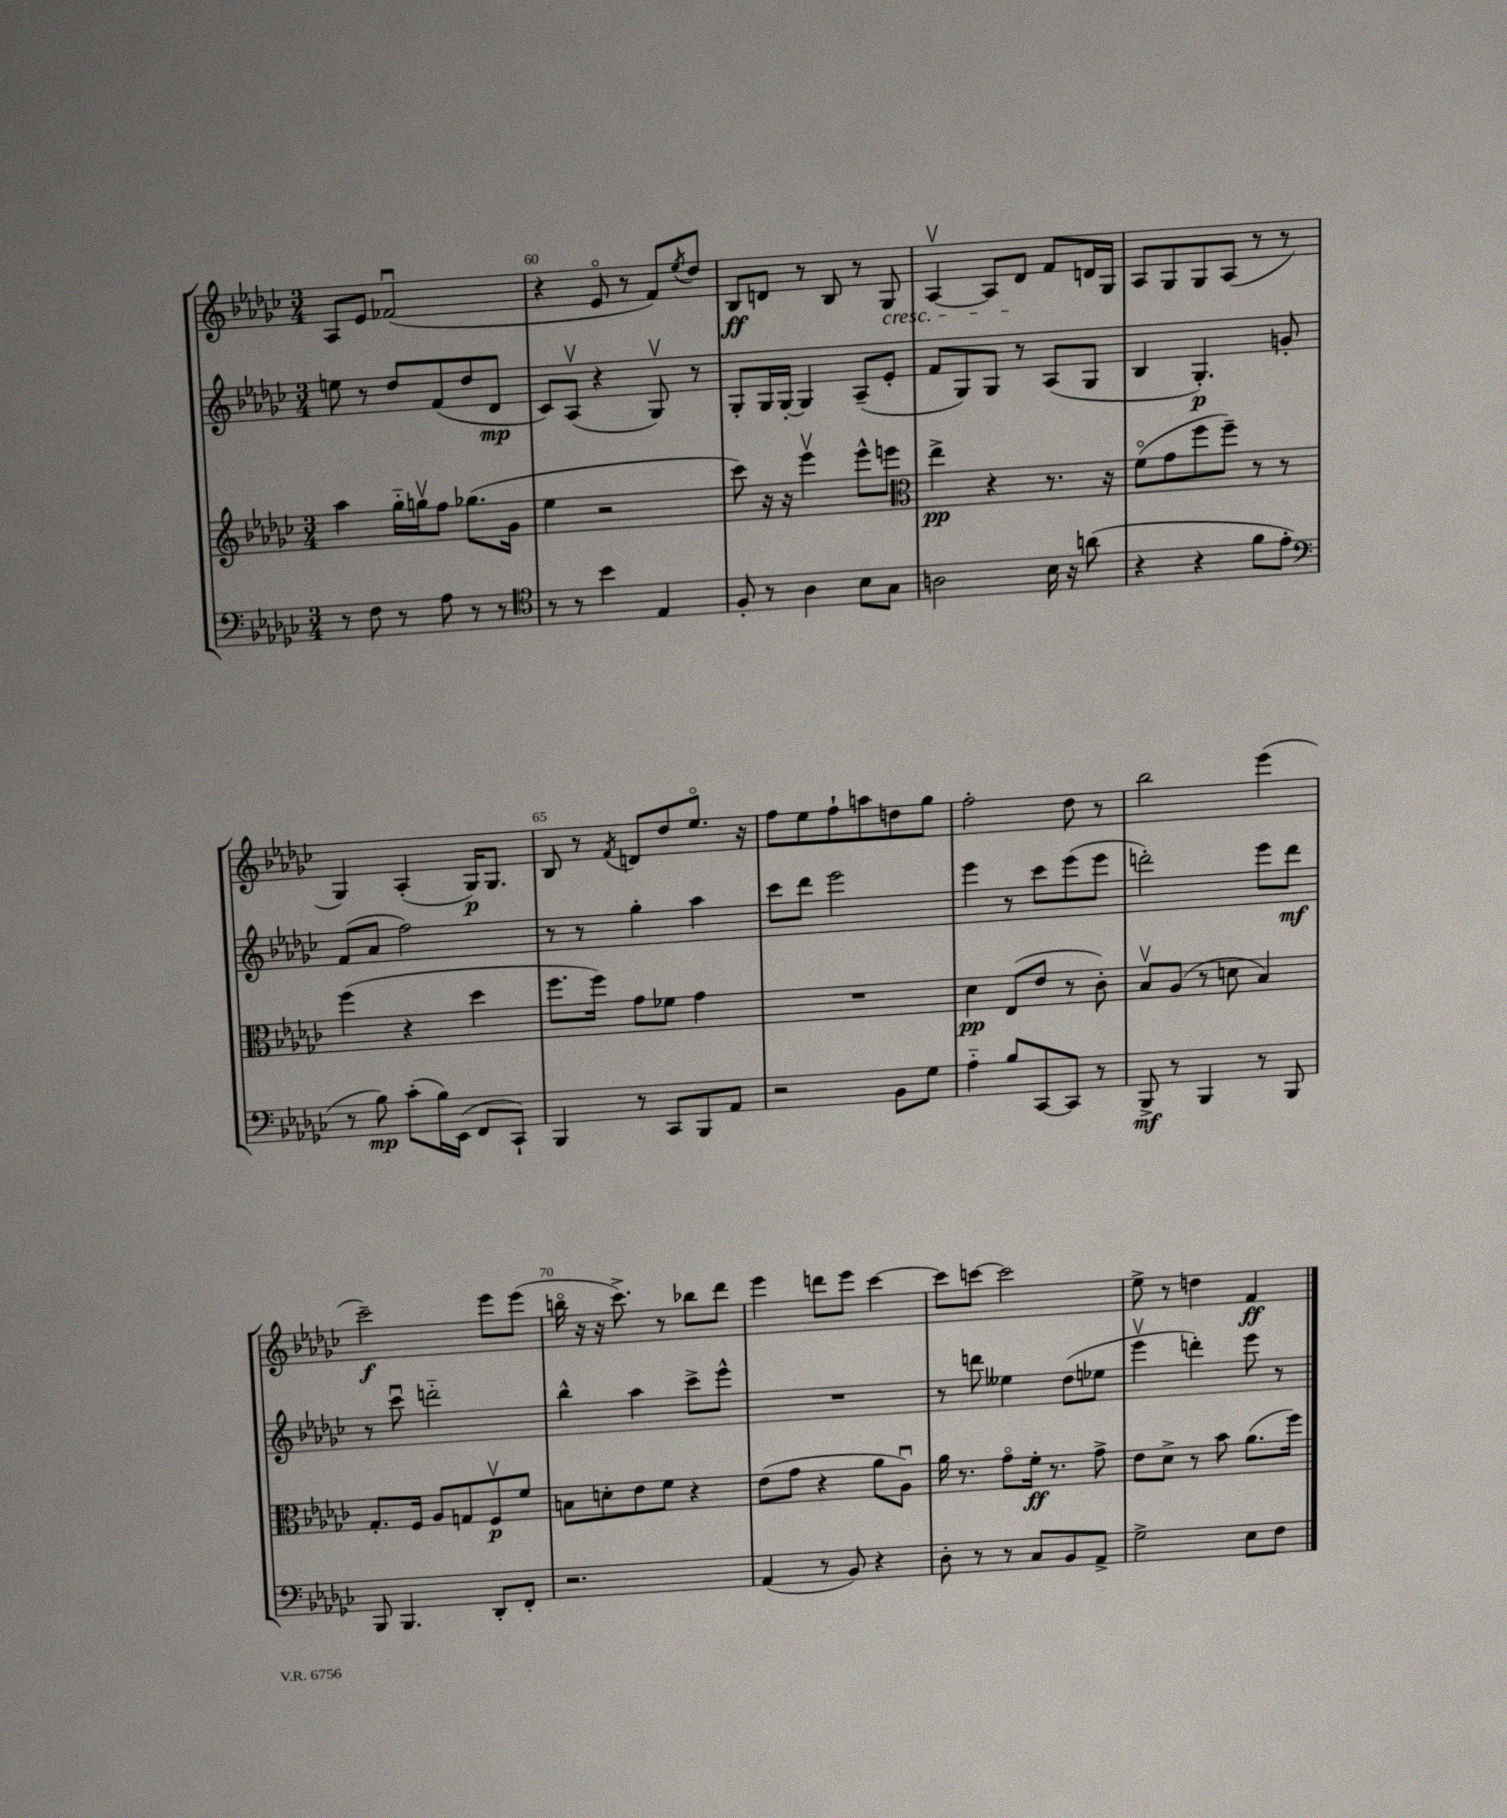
<<
\new StaffGroup <<
\new Staff = "s0" {
    \clef treble \key ges \major \numericTimeSignature \time 3/4
    aes8 ees'8 fes'2\downbow( |
    r4 ees'8\flageolet r8 f'8) \acciaccatura { ees''8 } des''8 |
    bes8\ff d'8 r8 bes8 r8 ges8\cresc |
    aes4~\upbow aes8 des'8\! f'8 d'16 ges16 |
    aes8 ges8 ges8 aes8( r8 r8 |
    ges4) aes4-.( ges16\p) ges8. |
    bes8 r8 \acciaccatura { f'8 } d'8 des''8 ees''8.\flageolet r16 |
    f''8 ees''8 f''8-! a''8 d''8 ges''8 |
    f''2-. des''8 r8 |
    bes''2 ees'''4( |
    ces'''2--\f) ees'''8 ees'''8( |
    b''16\flageolet r16 r16 ces'''8.->) r8 bes''8 des'''8 |
    ees'''4 d'''8 ees'''8 ces'''4~ |
    ces'''8 c'''8~ c'''2 |
    ees''8-> r8 d''4 f'4\ff \bar "|." |
}
\new Staff = "s1" {
    \clef treble \key ges \major \numericTimeSignature \time 3/4
    e''8 r8 des''8 f'8( des''8 des'8\mp |
    ces'8) aes8\upbow( r4 ges8\upbow) r8 |
    ges8-. ges16 ges16~-. ges4 aes8--( ees'8-. |
    f'8 ges8) ges8 r8 aes8( ges8 |
    bes4 ges4.-.\p) g'8-. |
    f'8( aes'8 f''2) |
    r8 r8 ges''4-. aes''4 |
    ces'''8 des'''8 ees'''2 |
    ees'''4 r8 ces'''8 ees'''8( ees'''8 |
    d'''2-.) ees'''8 d'''8\mf |
    r8 ces'''8\downbow d'''2-_ |
    bes''4-^ aes''4 ces'''8-> ees'''8-^ |
    R2. |
    r8 d'''8 eeses''4 des''8( ees''8 |
    ees'''4\upbow d'''4-.) ees'''8 r8 \bar "|." |
}
\new Staff = "s2" {
    \clef treble \key ges \major \numericTimeSignature \time 3/4
    aes''4 ges''16-_ g''16\upbow f''8 ges''8.( ges'16 |
    ees''4 r2 |
    ces'''8) r16 r16 ees'''4\upbow ees'''8-^ e'''8 |
    \clef alto ees''4->\pp r4 r8. r16 |
    f'8\flageolet( ges'8 f''8 f''8--) r8 r8 |
    f''4( r4 des''4 |
    f''8. f''16) ges'8 fes'8 ges'4 |
    R2. |
    des'4\pp ees8( ees'8 r8 ces'8-.) |
    bes8\upbow aes8( r8 d'8 bes4) |
    ges8.-. f16 aes8 g8 f8\upbow\p f'8 |
    b8 d'8-. ees'8 f'8 r4 |
    ees'8( ges'8 r4 aes'8 aes8\downbow) |
    aes'16 r8. ges'8\flageolet f'16-.\ff r8. ges'8-> |
    ees'8 des'8-> r8 bes'8 aes'8.( f''16) \bar "|." |
}
\new Staff = "s3" {
    \clef bass \key ges \major \numericTimeSignature \time 3/4
    r8 f8 r8 aes8 r8 r8 |
    \clef tenor r8 r8 bes'4 ees4 |
    f8-. r8 aes4 bes8 ges8 |
    a2 bes16 r16 a'8( |
    r4 r4 f'8 ees'8-. |
    \clef bass r8 bes8\mp) ces'8-.( bes16) ees,16( f,8 ces,8-!) |
    bes,,4 r8 ces,8 bes,,8 aes,8 |
    r2 bes,8 ges8 |
    aes4-_ bes8 ces,8~ ces,8 r8 |
    bes,,8->\mf r8 bes,,4 r8 bes,,8 |
    bes,,8 bes,,4. des,8-. f,8-. |
    r2. |
    aes,4( r8 bes,8) r4 |
    des8-. r8 r8 ces8 bes,8 aes,8-> |
    ges2-> ees8 f8 \bar "|." |
}
>>
>>
\layout { \context { \Score currentBarNumber = #59 \override BarNumber.break-visibility = ##(#f #t #t) barNumberVisibility = #(every-nth-bar-number-visible 5) } }
